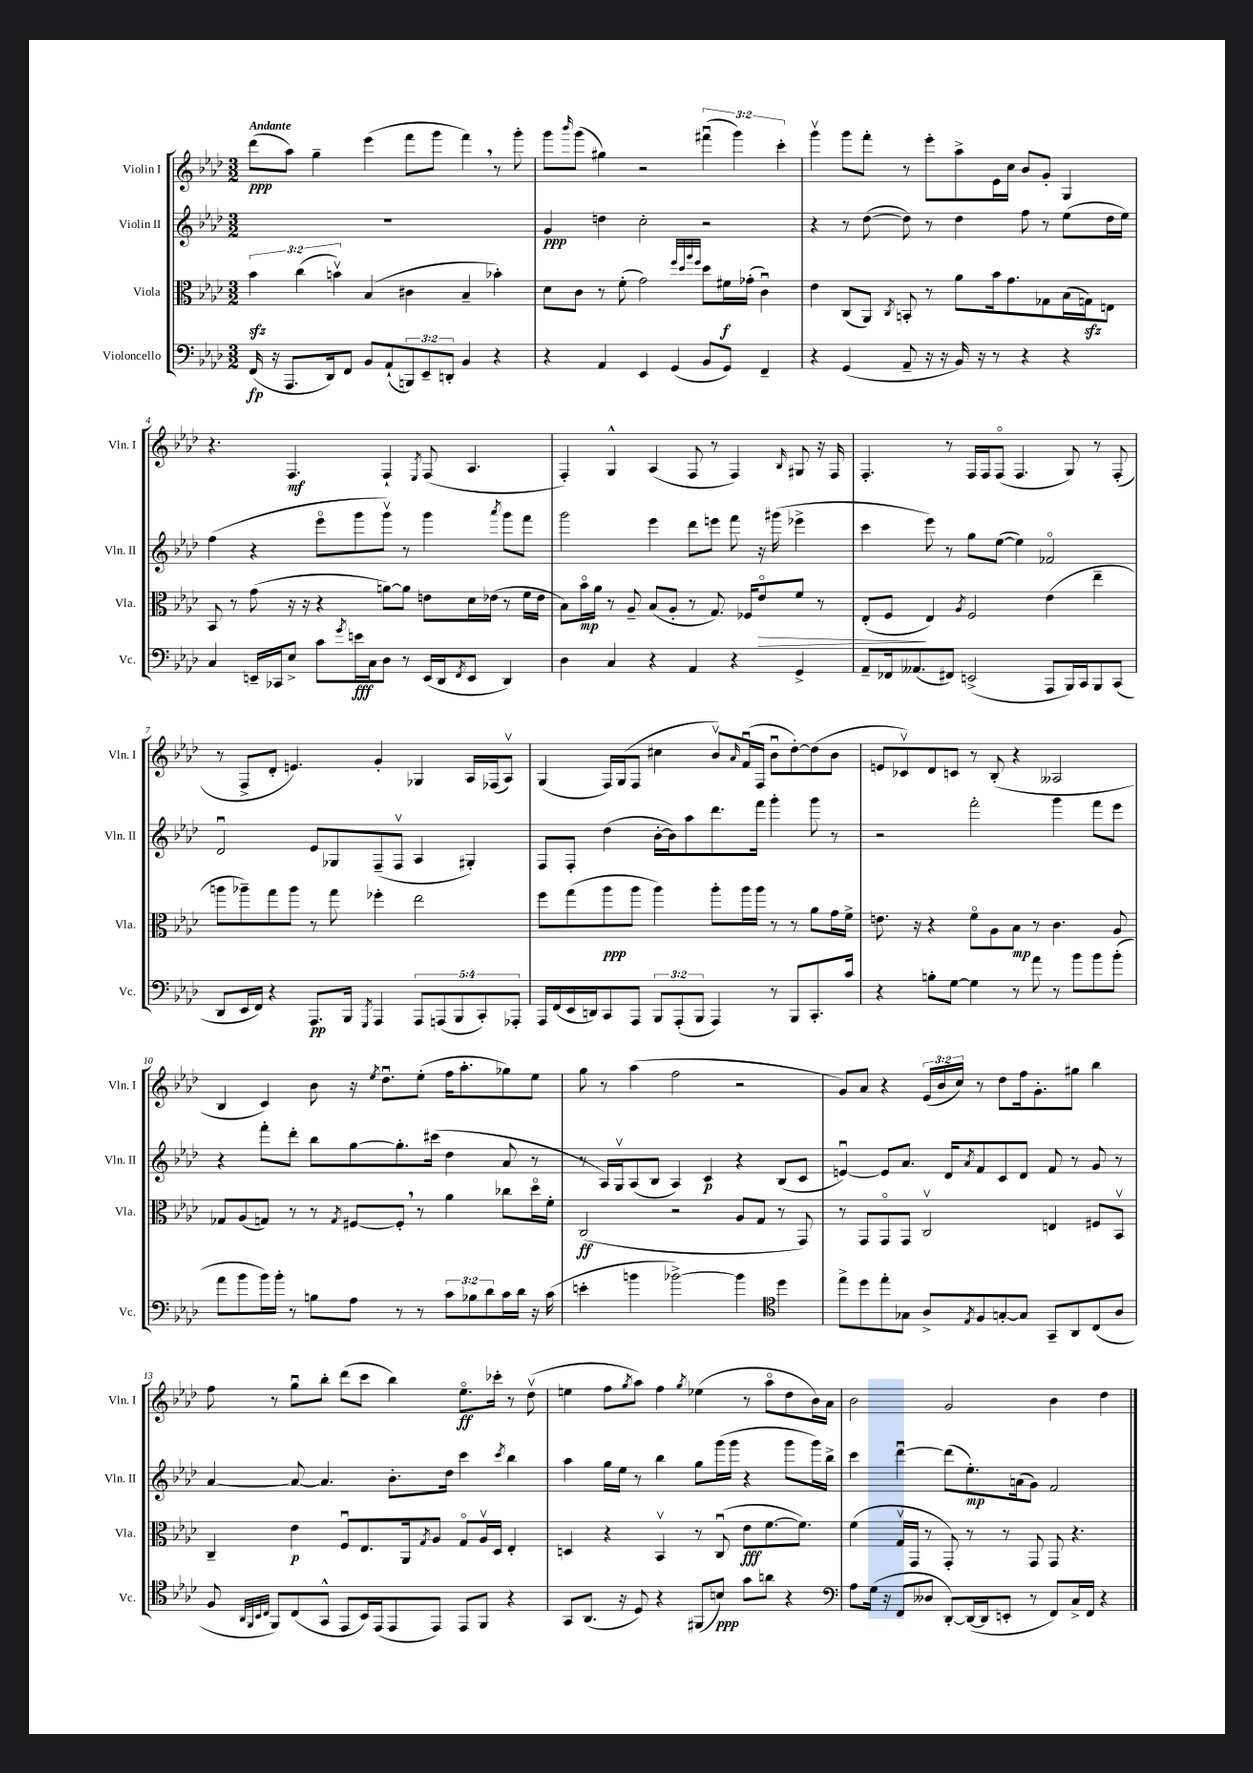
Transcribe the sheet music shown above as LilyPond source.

<<
\new StaffGroup <<
\new Staff = "s0" \with { instrumentName = "Violin I" shortInstrumentName = "Vln. I" } {
    \clef treble \key aes \major \numericTimeSignature \time 3/2 \override Staff.TupletNumber.text = #tuplet-number::calc-fraction-text \tempo "Andante"
    des'''8\ppp( aes''8) g''4-- ees'''4( f'''8 g'''8 f'''4) \breathe r8 g'''8-. |
    g'''8 \grace { bes'''16 } g'''8( gis''4) r2 \tuplet 3/2 { fis'''4\downbow( g'''4) c'''4-. } |
    g'''4\upbow g'''8 f'''8-. r8 ees'''8-. aes''8-> ees'16 c''16 bes'8 g'8-. g4 |
    r4. f4.\mf f4-! \acciaccatura { ees8 } f8( aes4. |
    f4-.) g4-^ aes4( f8 r8 f4) \grace { bes16 } gis8 r16 f16 |
    f4.-. r8 f16 f16 f8\flageolet( f4. g8) r8 f8-.( |
    r8 f8-> des'8-. e'4.) g'4-. ges4 aes16 fes16( aes8\upbow) |
    g4( f16) g16( f8 cis''4 bes'8\upbow) \grace { aes'16 } f'16\downbow( f16 bes'8\downbow des''8~-.) des''8( bes'8 |
    e'8 ces'8\upbow) des'8 c'8 r8 bes8-.( r4 aeses2 |
    bes4 c'4) bes'8 r16 \acciaccatura { ees''8 } des''8.\downbow ees''8-.( f''16 aes''8.-. ges''8) ees''8 |
    g''8 r8 aes''4( f''2 r2 |
    g'8) aes'8 r4 \tuplet 3/2 { ees'16( bes'16 c''16) } r8 des''8 f''16 g'8.-. gis''8 bes''4 |
    f''8 r8 g''8\downbow bes''8-. des'''8( c'''8 bes''4) ees''8.\flageolet\ff ces'''16-. r8 des''8\upbow( |
    e''4 f''8 \acciaccatura { g''8 } aes''8) f''4 \acciaccatura { g''8 } ees''4( r8 aes''8\flageolet des''8 bes'16) aes'16 |
    bes'2 g'2 bes'4 des''4 \bar "|." |
}
\new Staff = "s1" \with { instrumentName = "Violin II" shortInstrumentName = "Vln. II" } {
    \clef treble \key aes \major \numericTimeSignature \time 3/2
    R1. |
    g'4\ppp d''4 c''2-. r2 |
    r4 r8 des''8~( des''8) r8 des''4 f''8 r8 ees''8( des''16 ees''16) |
    f''4( r4 ees'''8\flageolet g'''8 g'''8\upbow) r8 g'''4 \acciaccatura { aes'''8 } g'''8 f'''8 |
    g'''2 ees'''4 des'''8 e'''8 f'''8 r16 gis'''16( ees'''4-> |
    c'''4 ees'''8) r8 g''8 ees''8~( ees''4) fes'2\flageolet |
    des'2\downbow ees'8 ges8 f8--( f8\upbow aes4 gis4-.) |
    f8 f8-. des''4( bes'16~-. bes'16) aes''8 des'''8. f'''16 g'''4-. g'''8 r8 |
    r2 f'''2-. g'''4 f'''8 ees'''8 |
    r4 f'''8-. des'''8-. bes''8 g''8~ g''8.-. cis'''16( des''4 aes'8 r8 |
    r8 aes16) g16\upbow aes8( bes8 aes4) c'4\p r4 bes8( c'8 |
    e'4~\downbow) e'8 aes'8. des'16 \acciaccatura { aes'8 } f'8 c'8 des'8 f'8 r8 g'8 r8 |
    aes'4~ aes'8~ aes'4. bes'8.-. des''16 c'''4 \acciaccatura { c'''8 } bes''4 |
    aes''4 g''16 ees''16 r8 bes''4 g''8 g'''16( g'''16 r4 g'''8 g'''16) bes''16-> |
    c'''4 des'''4~\downbow des'''8( ees''8.-.\mp) a'16( g'8) f'2 \bar "|." |
}
\new Staff = "s2" \with { instrumentName = "Viola" shortInstrumentName = "Vla." } {
    \clef alto \key aes \major \numericTimeSignature \time 3/2 \override Staff.TupletNumber.text = #tuplet-number::calc-fraction-text
    \tuplet 3/2 { bes'4\sfz c''4( b'4\upbow) } bes4( cis'4 bes4-- bes'4-.) |
    des'8 c'8 r8 f'8-.( g'2) \grace { f''32 des''32 aes''32 f''32 } des''8 fis'16\f ges'16-.( c'4\downbow) |
    ees'4 c8( aes,8) \acciaccatura { c8 } b,8-. r8 aes'8 bes'16 g'8. ges8 bes16( g16\sfz) e8 |
    bes,8 r8 g'8( r16 r16 r4 a'8~) a'8 e'8 des'16 ees'16( r8 f'16 ees'16 |
    bes8) bes'16\flageolet\mp aes'16 r8 aes8-- bes8( aes8-. r8 g8.) fes16 ees'8\flageolet\> f'8 r8 |
    ees8-.( f8\! ees4) \acciaccatura { aes8 } f2 ees'4( ees''4-- |
    a''8 aes''8--) g''8 aes''8 r8 g''8 fes''4-. ees''2 |
    f''8 g''8( aes''8\ppp aes''8 aes''4) aes''8-. aes''16 aes''16 r8 r8 aes'8 g'16 f'16-> |
    e'8. r16 r4 f'8\flageolet aes8 bes8\mp r8 c'4. aes8 |
    ges8 aes8( g8) r8 r8 \acciaccatura { g8 } fis8~ fis8-. \breathe r8 aes'4 ces''8 des''16\flageolet f'16-. |
    c2\ff( r2 aes8 g8 r8 g,8) |
    r8 g,8 g,8\flageolet g,8 c2\upbow e4 fis8 bes,8\upbow |
    c4-- ees'4\p f8\downbow ees8. aes,16 \acciaccatura { g8 } aes8 g8\flageolet aes16\upbow des16 ees4-. |
    d4 r4 bes,4\upbow r8 c8\downbow( ees'8\fff f'8.~ f'8.) |
    f'4( g16\upbow g,16 r8 g,8-.) r8 r8 g,8 g,8 r4. \bar "|." |
}
\new Staff = "s3" \with { instrumentName = "Violoncello" shortInstrumentName = "Vc." } {
    \clef bass \key aes \major \numericTimeSignature \time 3/2 \override Staff.TupletNumber.text = #tuplet-number::calc-fraction-text
    f,16\fp( r16 aes,,8. des,16) f,8 bes,8 aes,8-!( \tuplet 3/2 { b,,8) ees,8-- d,8-. } bes,4 r4 |
    r4 aes,4 ees,4 g,4( bes,8 g,8) f,4-- |
    r4 g,4( aes,8-- r16 r16 bes,16) r16 r8 r4 r4 |
    c4 e,16-- ces,16 ees8-> c'8 \acciaccatura { g'8 } e'16\fff c16 des8 r8 e,16( des,16 \acciaccatura { f,8 } e,8 des,4) |
    des4 c4 r4 aes,4 r4 g,4-> |
    aes,8-- fes,16 aeses,8.( fis,8) e,2->( aes,,8 bes,,16) c,16 bes,,8 c,8( |
    des,8 ees,16 f,16) r4 aes,,8.\pp bes,,16 \acciaccatura { g,,8 } aes,,4 \tuplet 5/4 { aes,,8 a,,8( bes,,8 c,8-.) aes,,8-. } |
    aes,,16 f,16( ees,16 d,16) c,8 aes,,8 \tuplet 3/2 { bes,,8 aes,,8-.( bes,,8 } aes,,4) r8 bes,,8 c,8.-. c'16 |
    r4 b8-. g8~ g4 r8 aes'8 r8 bes'8 bes'8 bes'8-.( |
    aes'8 bes'8 bes'16) bes'16-. r8 b8 aes8 r8 r8 \tuplet 3/2 { c'8 bes8 des'8 } c'16 des'16 r16 c'16( |
    e'4-. b'4 bes'2~->) bes'4 \clef tenor des''4 |
    ees''8-> des''8 ees''8-. ges8 aes8-> \acciaccatura { ees8 } f8 g8~-. g8 g,8-- aes,8 c8( aes8 |
    f8 \grace { aes,32 f,32 bes,32 c32 } f,8) c8( g,8-^ ees,8 bes,16) ees,16( ees,8 ees,8) ees,8 f,8 r4 |
    g,8 aes,8.( r16 des8) r4 fis,8( b8\ppp) g'8 a'8 r4 |
    \clef bass aes8 g16( r16 f,8 deses8 des,8~-.) des,16~( des,16 e,8-. r8 f,8) c16-> f,16 r4 \bar "|." |
}
>>
>>
